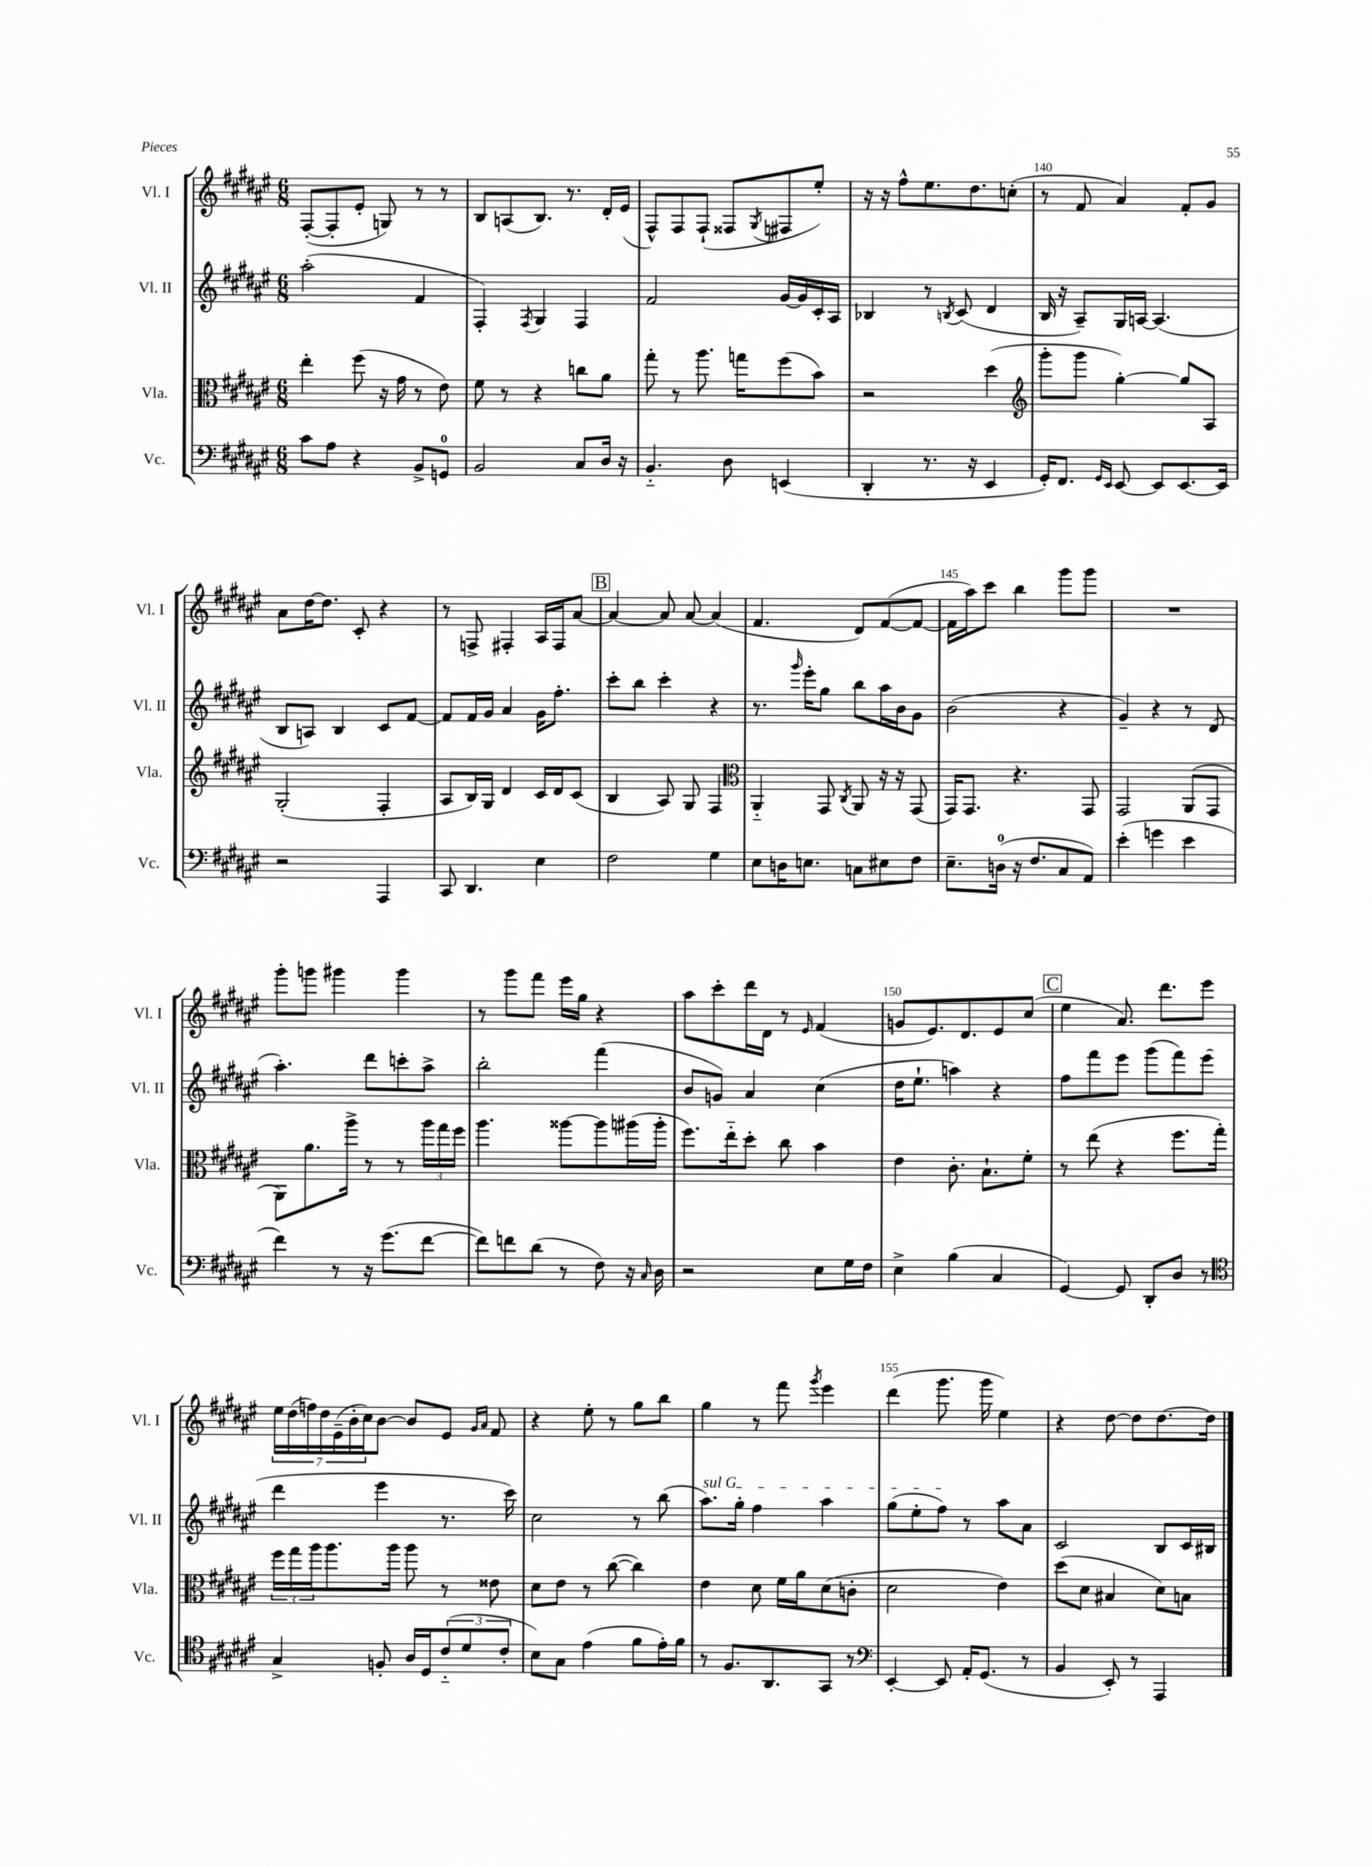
<<
\new StaffGroup <<
\new Staff = "s0" \with { instrumentName = "Vl. I" shortInstrumentName = "Vl. I" } {
    \clef treble \key fis \major \numericTimeSignature \time 6/8
    fis8~-.( fis8-. eis'8-. g8) r8 r8 |
    b8 a8( b8.) r8. dis'16-. eis'16( |
    fis8-^) fis8 fis8-!( fisis8 \acciaccatura { gis8 } fis8 eis''8-.) |
    r16 r16 fis''8-^ eis''8. dis''8. c''8-.( |
    r8 fis'8 ais'4) fis'8-. gis'8 |
    ais'8 dis''16~ dis''8. cis'8-. r4 |
    r8 f8-> fis4-. ais16 fis16 ais'8~ |
    \mark \markup { \box "B" } ais'4~ ais'8 ais'8~ ais'4( |
    fis'4. dis'8) fis'8~( fis'8~ |
    fis'16 ais''16) cis'''8 b''4 gis'''8 gis'''8 |
    R2. |
    gis'''8-. g'''8 gis'''4 gis'''4 |
    r8 gis'''8 fis'''8 eis'''16 gis''16 r4 |
    ais''8 cis'''8-. dis'''16 dis'16 r8 \grace { eis'16 } fis'4( |
    g'8 eis'8.) dis'8. eis'8 cis''8( |
    \mark \markup { \box "C" } eis''4 ais'8.) dis'''8. eis'''8 |
    \tuplet 7/4 { eis''16 dis''16( f''16) dis''16 eis'16--( b'16-. cis''16) } b'8~ b'8 eis'8 \grace { gis'16 ais'16 } fis'8 |
    r4 eis''8-. r8 gis''8 b''8 |
    gis''4 r8 fis'''8 \acciaccatura { gis'''8 } eis'''4 |
    dis'''4( gis'''8. gis'''16 eis''4) |
    r4 dis''8~ dis''8 dis''8.~ dis''16 \bar "|." |
}
\new Staff = "s1" \with { instrumentName = "Vl. II" shortInstrumentName = "Vl. II" } {
    \clef treble \key fis \major \numericTimeSignature \time 6/8
    ais''2-.( fis'4 |
    fis4-.) \acciaccatura { fis8 } gis4 fis4 |
    fis'2 gis'16~ gis'16 cis'16-. ais16 |
    bes4 r8 \acciaccatura { b8 } cis'8( dis'4 |
    b16 r16 ais8--) gis16 a16~ a4.( |
    b8 a8) b4 cis'8 fis'8~ |
    fis'8 fis'16 gis'16 ais'4 gis'16 fis''8.-. |
    \mark \markup { \box "B" } cis'''8-. b''8 cis'''4-. r4 |
    r8. \grace { gis'''16 } eis'''16-. gis''8 b''8 ais''16 b'16 gis'8 |
    b'2( r4 |
    gis'4--) r4 r8 dis'8( |
    ais''4.-.) dis'''8 c'''8-. ais''8-> |
    b''2-. fis'''4( |
    b'8 g'8) ais'4 cis''4( |
    dis''16 eis''8.-! a''4) r4 |
    \mark \markup { \box "C" } fis''8 fis'''8 eis'''8 gis'''8( fis'''8) eis'''8( |
    dis'''4 eis'''4 r8. cis'''16) |
    cis''2 r8 b''8( |
    \once \override TextSpanner.bound-details.left.text = \markup { \italic "sul G" } ais''8.\startTextSpan) gis''16-. fis''4 ais''4 |
    gis''8( eis''8-. fis''8\stopTextSpan) r8 ais''8 ais'8 |
    cis'2 b8 cis'16 bis16 \bar "|." |
}
\new Staff = "s2" \with { instrumentName = "Vla." shortInstrumentName = "Vla." } {
    \clef alto \key fis \major \numericTimeSignature \time 6/8
    eis''4-. fis''8( r16 gis'16 r8 eis'8) |
    fis'8 r8 r4 c''8 ais'8 |
    gis''8-. r8 ais''8. g''16 fis''8( b'8) |
    r2 dis''4( |
    \clef treble gis'''8-. gis'''8 gis''4~-.) gis''8 ais8 |
    gis2-.( fis4-. |
    ais8 b16) gis16 dis'4 cis'16 dis'16 cis'8( |
    \mark \markup { \box "B" } b4 ais8) gis8 fis4 |
    \clef alto ais,4-_ gis,8 \acciaccatura { cis8 } ais,8 r16 r16 gis,8( |
    gis,16) gis,8. r4. gis,8 |
    gis,2 ais,8( gis,8 |
    ais,8) ais'8. ais''16-> r8 r8 \tuplet 3/2 { ais''16 gis''16 fis''16 } |
    ais''4. aisis''8~ aisis''8 ais''16( ais''16-. |
    fis''8.) eis''16-_ dis''8-. cis''8 b'4 |
    eis'4 cis'8.-. b8.-! fis'8-. |
    \mark \markup { \box "C" } r8 eis''8( r4 fis''8. gis''16-.) |
    \tuplet 3/2 { fis''16 gis''16 ais''16 } ais''8. ais''16 ais''8 r8 eisis'8 |
    dis'8 eis'8 r8 cis''8~( cis''4) |
    eis'4 dis'8 fis'16 ais'16 dis'8( c'8-. |
    dis'2 eis'4) |
    dis''8( dis'8 bis4 dis'8) b8 \bar "|." |
}
\new Staff = "s3" \with { instrumentName = "Vc." shortInstrumentName = "Vc." } {
    \clef bass \key fis \major \numericTimeSignature \time 6/8
    cis'8 ais8 r4 b,8-> g,8-0 |
    b,2 cis8 dis16 r16 |
    b,4.-_ dis8 e,4( |
    dis,4-. r8. r16 eis,4 |
    gis,16-.) fis,8. \grace { gis,16 eis,16 } eis,8~ eis,8 eis,8.~ eis,16 |
    r2 ais,,4 |
    cis,8 dis,4. eis4 |
    \mark \markup { \box "B" } fis2 gis4 |
    eis8 d16 e8. c8 eis8 fis8 |
    eis8.-- d16-0( r16 fis8. cis8 ais,8) |
    eis'4-.( g'4 eis'4 |
    fis'4) r8 r16 gis'8.( fis'8~ |
    fis'8) f'8 dis'8( r8 fis8) r16 \grace { cis16 } dis16 |
    r2 eis8 gis16 fis16 |
    eis4-> b4( cis4 |
    \mark \markup { \box "C" } gis,4~) gis,8 dis,8-. dis8 r8 |
    \clef tenor gis4-> f8-. ais16 dis16 \tuplet 3/2 { cis'8-_( dis'8 cis'8-. } |
    b8) gis8 eis'4( fis'8 eis'16-.) fis'16 |
    r8 fis8. ais,8. gis,8 r8 |
    \clef bass eis,4~-. eis,8 ais,16-. gis,8.( r8 |
    b,4 eis,8-.) r8 ais,,4 \bar "|." |
}
>>
>>
\layout { \context { \Score currentBarNumber = #136 \override BarNumber.break-visibility = ##(#f #t #t) barNumberVisibility = #(every-nth-bar-number-visible 5) } }
